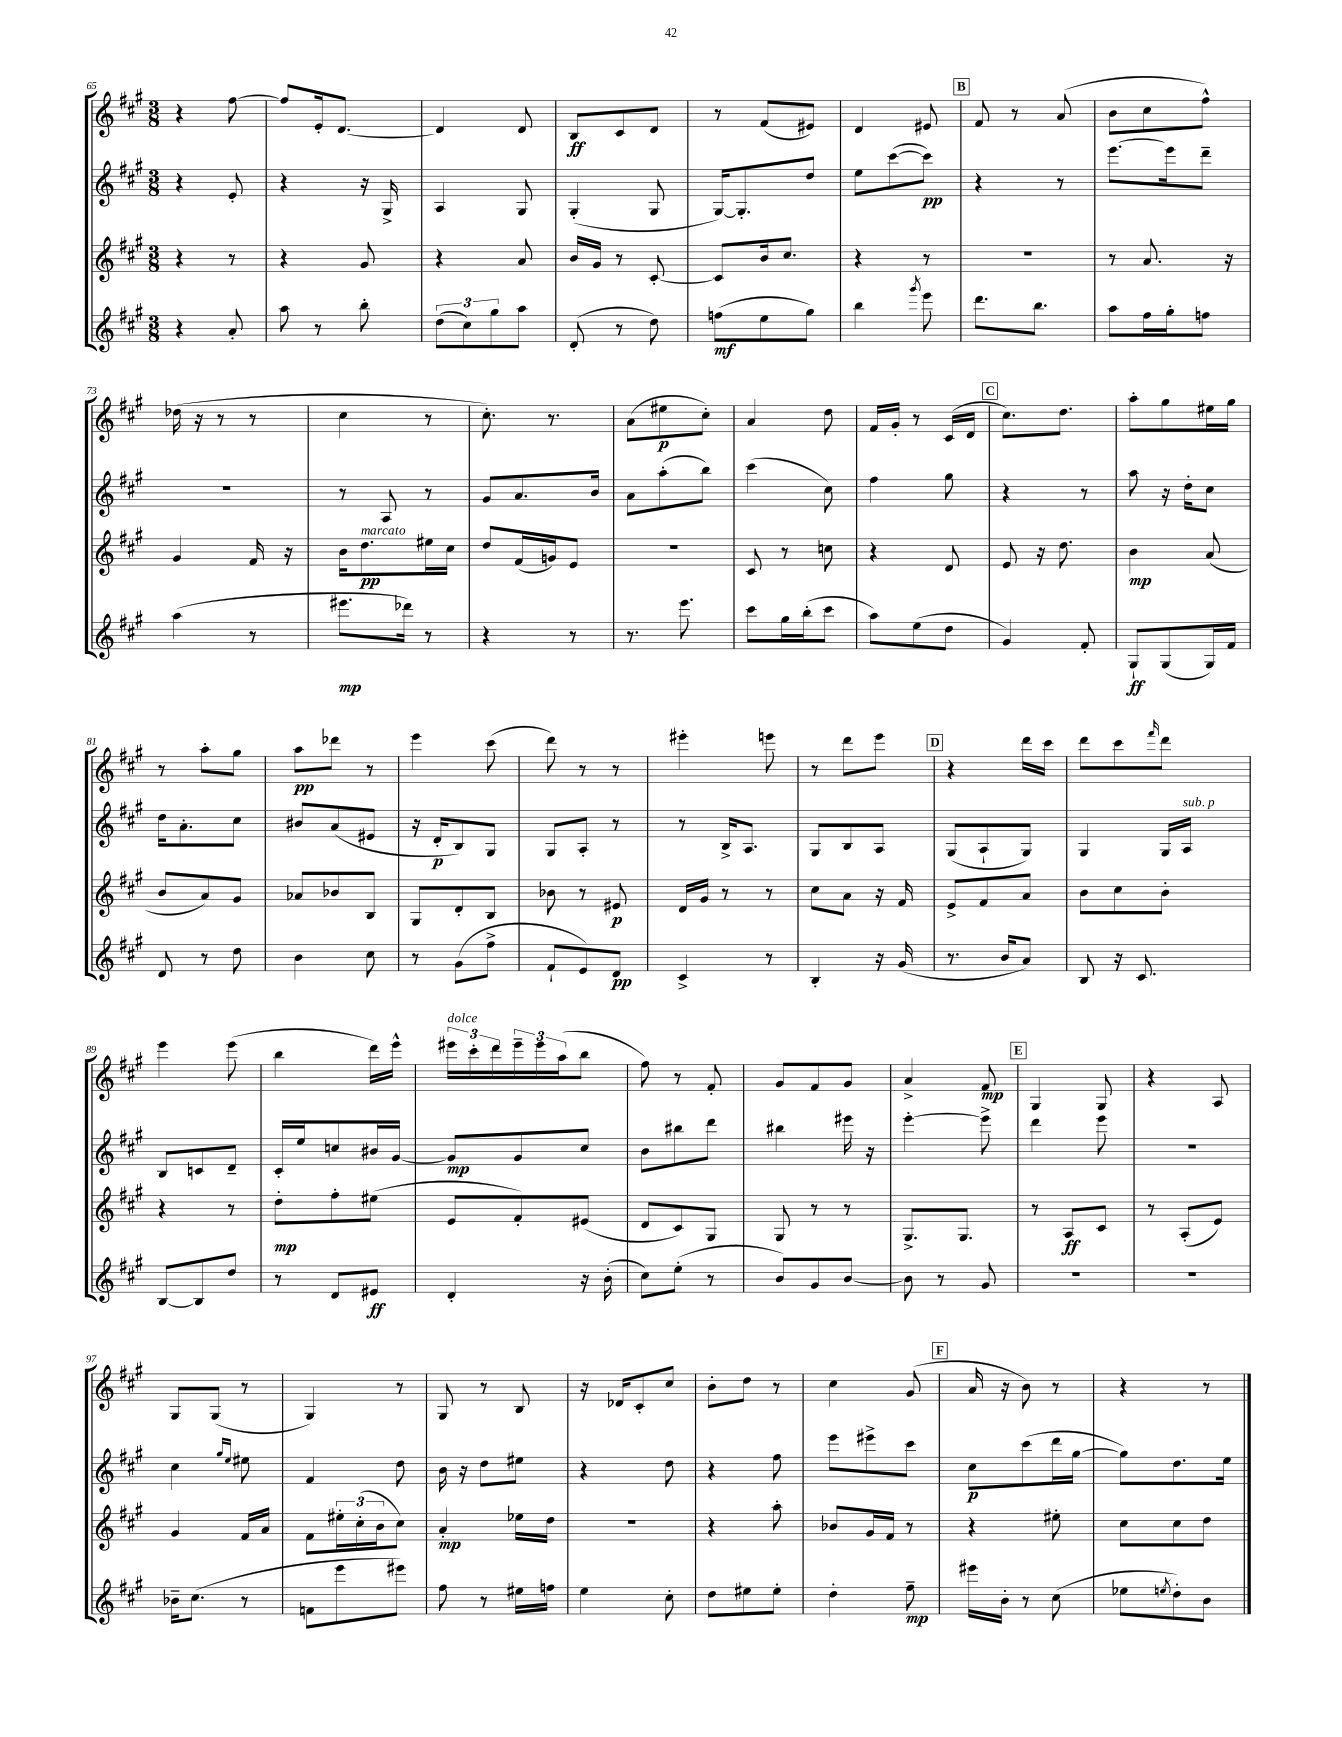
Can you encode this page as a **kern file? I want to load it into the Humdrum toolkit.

**kern	**dynam	**kern	**dynam	**kern	**dynam	**kern	**dynam
*part4	*part4	*part3	*part3	*part2	*part2	*part1	*part1
*staff4	*staff4	*staff3	*staff3	*staff2	*staff2	*staff1	*staff1
*clefG2	*	*clefG2	*	*clefG2	*	*clefG2	*
*k[f#c#g#]	*	*k[f#c#g#]	*	*k[f#c#g#]	*	*k[f#c#g#]	*
*M3/8	*	*M3/8	*	*M3/8	*	*M3/8	*
=65	=65	=65	=65	=65	=65	=65	=65
4r	.	4r	.	4r	.	4r	.
8a'/	.	8r	.	8e'/	.	[8ff#\	.
=66	=66	=66	=66	=66	=66	=66	=66
8aa\	.	4r	.	4r	.	8ff#/L]	.
8r	.	.	.	.	.	16e'/k	.
.	.	.	.	.	.	[8.d/J	.
8bb'\	.	8g#/	.	16r	.	.	.
.	.	.	.	16G#^/	.	.	.
=67	=67	=67	=67	=67	=67	=67	=67
(12dd\L	.	4r	.	4A/	.	4d/]	.
12cc#\)	.	.	.	.	.	.	.
12gg#\	.	.	.	.	.	.	.
8aa\J	.	8a/	.	8G#/	.	8d/	.
=68	=68	=68	=68	=68	=68	=68	=68
(8d'/	.	16b/LL	.	(4G#'/	.	8B/L	ff
.	.	16g#/JJ	.	.	.	.	.
8r	.	8r	.	.	.	8c#/	.
8dd\)	.	[8c#'/	.	8G#/	.	8d/J	.
=69	=69	=69	=69	=69	=69	=69	=69
(8ffn\L	mf	8c#/L]	.	[16G#/KL)	.	8r	.
.	.	.	.	8.G#'/]	.	.	.
8ee\	.	16b/k	.	.	.	(8f#/L	.
.	.	8.cc#/J	.	.	.	.	.
8gg#\J)	.	.	.	8dd/J	.	8e#X/J)	.
=70	=70	=70	=70	=70	=70	=70	=70
4bb\	.	4r	.	8ee\L	.	4d/	.
.	.	.	.	([8ccc#\	.	.	.
8qggg#/	.	.	.	.	.	.	.
8eee\	.	8r	.	8ccc#\J])	pp	8e#X/	.
!!LO:REH:place=s1:t=B
=71	=71	=71	=71	=71	=71	=71	=71
8.ddd\L	.	4.r	.	4r	.	8f#/	.
.	.	.	.	.	.	8r	.
8.bb\J	.	.	.	.	.	.	.
.	.	.	.	8r	.	(8a/	.
=72	=72	=72	=72	=72	=72	=72	=72
8aa\L	.	8r	.	[8.eee\L	.	8b\L	.
16ff#\L	.	8.a/	.	.	.	8cc#\	.
16gg#'\J	.	.	.	16eee\k]	.	.	.
8ffn\J	.	.	.	8ddd~\J	.	8ff#^^\J)	.
.	.	16r	.	.	.	.	.
!!LO:LB:g=z
=73	=73	=73	=73	=73	=73	=73	=73
(4aa\	.	4g#/	.	4.r	.	(16dd-X\	.
.	.	.	.	.	.	16r	.
.	.	.	.	.	.	8r	.
8r	.	16f#/	.	.	.	8r	.
.	.	16r	.	.	.	.	.
=74	=74	=74	=74	=74	=74	=74	=74
8.eee#X\L	mp	16b\KL	.	8r	.	4cc#\	.
!	!	!LO:TX:a:i:t=marcato	!	!	!	!	!
.	.	8.dd\	pp	.	.	.	.
.	.	.	.	8A/	.	.	.
16ddd-X\Jk)	.	.	.	.	.	.	.
8r	.	16ee#X\L	.	8r	.	8r	.
.	.	16cc#\JJ	.	.	.	.	.
=75	=75	=75	=75	=75	=75	=75	=75
4r	.	8dd/L	.	8g#/L	.	8.cc#'\)	.
.	.	(16f#/L	.	8.a/	.	.	.
.	.	16gn/J)	.	.	.	8.r	.
8r	.	8e/J	.	.	.	.	.
.	.	.	.	16b/Jk	.	.	.
=76	=76	=76	=76	=76	=76	=76	=76
8.r	.	4.r	.	8a\L	.	(8a\L	.
.	.	.	.	(8aa'\	.	8ee#X\	p
8.eee\	.	.	.	.	.	.	.
.	.	.	.	8bb\J)	.	8cc#'\J)	.
=77	=77	=77	=77	=77	=77	=77	=77
8ccc#\L	.	8c#/	.	(4ccc#\	.	4a/	.
16gg#\L	.	8r	.	.	.	.	.
(16bb'\J	.	.	.	.	.	.	.
8ccc#\J	.	8ccn\	.	8cc#\)	.	8dd\	.
=78	=78	=78	=78	=78	=78	=78	=78
8aa\L)	.	4r	.	4ff#\	.	16f#/LL	.
.	.	.	.	.	.	16g#'/JJ	.
(8ee\	.	.	.	.	.	8r	.
8dd\J	.	8d/	.	8gg#\	.	(16c#/LL	.
.	.	.	.	.	.	16d/JJ	.
!!LO:REH:place=s1:t=C
=79	=79	=79	=79	=79	=79	=79	=79
4g#/)	.	8e/	.	4r	.	8.cc#\L)	.
.	.	16r	.	.	.	.	.
.	.	8.dd\	.	.	.	8.dd\J	.
8f#'/	.	.	.	8r	.	.	.
=80	=80	=80	=80	=80	=80	=80	=80
8G#`/L	ff	4b\	mp	8aa\	.	8aa'\L	.
(8G#/	.	.	.	16r	.	8gg#\	.
.	.	.	.	16dd'\KL	.	.	.
16G#/L)	.	(8a/	.	8cc#\J	.	16ee#X\L	.
16f#/JJ	.	.	.	.	.	16gg#\JJ	.
!!LO:LB:g=z
=81	=81	=81	=81	=81	=81	=81	=81
8d/	.	8b/L	.	16dd\KL	.	8r	.
.	.	.	.	8.a'\	.	.	.
8r	.	8a/)	.	.	.	8aa'\L	.
8dd\	.	8g#/J	.	8cc#\J	.	8gg#\J	.
=82	=82	=82	=82	=82	=82	=82	=82
4b\	.	8a-X/L	.	8b#X/L	.	8aa\L	pp
.	.	8b-X/	.	(8a/	.	8ddd-X\J	.
8cc#\	.	8B/J	.	8e#X/J	.	8r	.
=83	=83	=83	=83	=83	=83	=83	=83
8r	.	8G#/L	.	16r	.	4eee\	.
.	.	.	.	16d'/KL	p	.	.
(8g#\L	.	8d'/	.	8B/)	.	.	.
8ff#^\J	.	8B/J	.	8G#/J	.	(8ccc#\	.
=84	=84	=84	=84	=84	=84	=84	=84
8f#`/L	.	8b-X\	.	8G#/L	.	8ddd\)	.
8e/)	.	8r	.	8A'/J	.	8r	.
8d/J	pp	8e#X/	p	8r	.	8r	.
=85	=85	=85	=85	=85	=85	=85	=85
4c#^/	.	16d/LL	.	8r	.	4eee#X'\	.
.	.	16g#/JJ	.	.	.	.	.
.	.	8r	.	16B^/KL	.	.	.
.	.	.	.	8.A/J	.	.	.
8r	.	8r	.	.	.	8eeen\	.
=86	=86	=86	=86	=86	=86	=86	=86
4B'/	.	8cc#\L	.	8G#/L	.	8r	.
.	.	8a\J	.	8B/	.	8ddd\L	.
16r	.	16r	.	8A/J	.	8eee\J	.
(16g#/	.	16f#/	.	.	.	.	.
!!LO:REH:place=s1:t=D
=87	=87	=87	=87	=87	=87	=87	=87
8.r	.	8e^/L	.	(8G#/L	.	4r	.
.	.	8f#/	.	8A`/	.	.	.
16b/KL	.	.	.	.	.	.	.
8a/J)	.	8a/J	.	8G#/J)	.	16ddd\LL	.
.	.	.	.	.	.	16ccc#\JJ	.
=88	=88	=88	=88	=88	=88	=88	=88
8B/	.	8b\L	.	4G#/	.	8ddd\L	.
16r	.	8cc#\	.	.	.	8ccc#\	.
8.c#/	.	.	.	.	.	.	.
.	.	.	.	.	.	16qqfff#/	.
.	.	8b'\J	.	16G#/LL	.	8ddd\J	.
!	!	!	!	!LO:TX:a:i:t=sub. p	!	!	!
.	.	.	.	16A/JJ	.	.	.
!!LO:LB:g=z
=89	=89	=89	=89	=89	=89	=89	=89
[8B/L	.	4r	.	8B/L	.	4eee\	.
8B/]	.	.	.	8cn/	.	.	.
8dd/J	.	8r	.	8d~/J	.	(8eee\	.
=90	=90	=90	=90	=90	=90	=90	=90
8r	.	8dd'\L	mp	16c#'/LL	.	4bb\	.
.	.	.	.	16ee/J	.	.	.
8d/L	.	8ff#'\	.	8ccn/	.	.	.
8e#X/J	ff	(8ee#X\J	.	16b#X/L	.	16ddd\LL)	.
.	.	.	.	[16g#/JJ	.	16eee^^\JJ	.
=91	=91	=91	=91	=91	=91	=91	=91
!	!	!	!	!	!	!LO:TX:a:i:t=dolce	!
4d'/	.	8e/L	.	8g#/L]	mp	24eee#X\LL	.
.	.	.	.	.	.	24ccc#'\	.
.	.	.	.	.	.	24ddd\	.
.	.	8f#'/)	.	8g#/	.	24eee#~\	.
.	.	.	.	.	.	24eee#\	.
.	.	.	.	.	.	(24aa\J	.
16r	.	(8e#X/J	.	8cc#/J	.	8bb\J	.
(16b'\	.	.	.	.	.	.	.
=92	=92	=92	=92	=92	=92	=92	=92
8cc#\L)	.	8d/L	.	8b\L	.	8ff#\)	.
(8ee'\J	.	8c#/)	.	8bb#X\	.	8r	.
8r	.	8G#/J	.	8ddd\J	.	8f#'/	.
=93	=93	=93	=93	=93	=93	=93	=93
8b/L)	.	8G#/	.	4bb#X\	.	8g#/L	.
8g#/	.	8r	.	.	.	8f#/	.
[8b/J	.	8r	.	16eee#X\	.	8g#/J	.
.	.	.	.	16r	.	.	.
=94	=94	=94	=94	=94	=94	=94	=94
8b\]	.	8.G#^/L	.	[4eee'\	.	4a^/	.
8r	.	.	.	.	.	.	.
.	.	8.G#/J	.	.	.	.	.
8g#/	.	.	.	8eee^\]	.	8f#/	mp
!!LO:REH:place=s1:t=E
=95	=95	=95	=95	=95	=95	=95	=95
4.r	.	8r	.	4ddd\	.	4G#/	.
.	.	8A/L	ff	.	.	.	.
.	.	8c#/J	.	8eee\	.	8G#/	.
=96	=96	=96	=96	=96	=96	=96	=96
4.r	.	8r	.	4.r	.	4r	.
.	.	(8A'/L	.	.	.	.	.
.	.	8e/J)	.	.	.	8A/	.
!!LO:LB:g=z
=97	=97	=97	=97	=97	=97	=97	=97
16b-X~\KL	.	4g#/	.	4cc#\	.	8G#/L	.
(8.cc#\J	.	.	.	.	.	.	.
.	.	.	.	.	.	(8G#/J	.
.	.	.	.	16qqgg#/LL	.	.	.
.	.	.	.	16qqee/JJ	.	.	.
8r	.	16f#/LL	.	8ee#X\	.	8r	.
.	.	16a/JJ	.	.	.	.	.
=98	=98	=98	=98	=98	=98	=98	=98
8fn\L	.	8f#\L	.	4f#/	.	4G#/)	.
8eee\	.	24ee#X'\L	.	.	.	.	.
.	.	(24cc#'\	.	.	.	.	.
.	.	24b\J	.	.	.	.	.
8eee#X\J)	.	8cc#\J)	.	8dd\	.	8r	.
=99	=99	=99	=99	=99	=99	=99	=99
8ff#\	.	4a'/	mp	16b\	.	8G#/	.
.	.	.	.	16r	.	.	.
8r	.	.	.	8dd\L	.	8r	.
16ee#X\LL	.	16ee-X\LL	.	8ee#X\J	.	8B/	.
16ffn\JJ	.	16dd\JJ	.	.	.	.	.
=100	=100	=100	=100	=100	=100	=100	=100
4ee\	.	4.r	.	4r	.	16r	.
.	.	.	.	.	.	16d-X/KL	.
.	.	.	.	.	.	8c#'/	.
8cc#'\	.	.	.	8dd\	.	8cc#/J	.
=101	=101	=101	=101	=101	=101	=101	=101
8dd\L	.	4r	.	4r	.	8b'\L	.
8ee#X\	.	.	.	.	.	8dd\J	.
8ee#'\J	.	8aa'\	.	8ff#\	.	8r	.
=102	=102	=102	=102	=102	=102	=102	=102
4dd'\	.	8b-X/L	.	8eee\L	.	4cc#\	.
.	.	16g#/L	.	8eee#X^\	.	.	.
.	.	16f#/JJ	.	.	.	.	.
8ff#~\	mp	8r	.	8ccc#\J	.	(8g#/	.
!!LO:REH:place=s1:t=F
=103	=103	=103	=103	=103	=103	=103	=103
16eee#X\LL	.	4r	.	8cc#\L	p	16a/	.
16b'\JJ	.	.	.	.	.	16r	.
8r	.	.	.	(8ccc#\	.	8b\)	.
(8cc#\	.	8ee#X'\	.	16ddd\L	.	8r	.
.	.	.	.	[16gg#\JJ	.	.	.
=104	=104	=104	=104	=104	=104	=104	=104
8ee-X\L	.	8cc#\L	.	8gg#\L])	.	4r	.
8qeen/	.	.	.	.	.	.	.
8dd'\)	.	8cc#\	.	8.dd\	.	.	.
8b\J	.	8dd\J	.	.	.	8r	.
.	.	.	.	16ee\Jk	.	.	.
==	==	==	==	==	==	==	==
*-	*-	*-	*-	*-	*-	*-	*-
